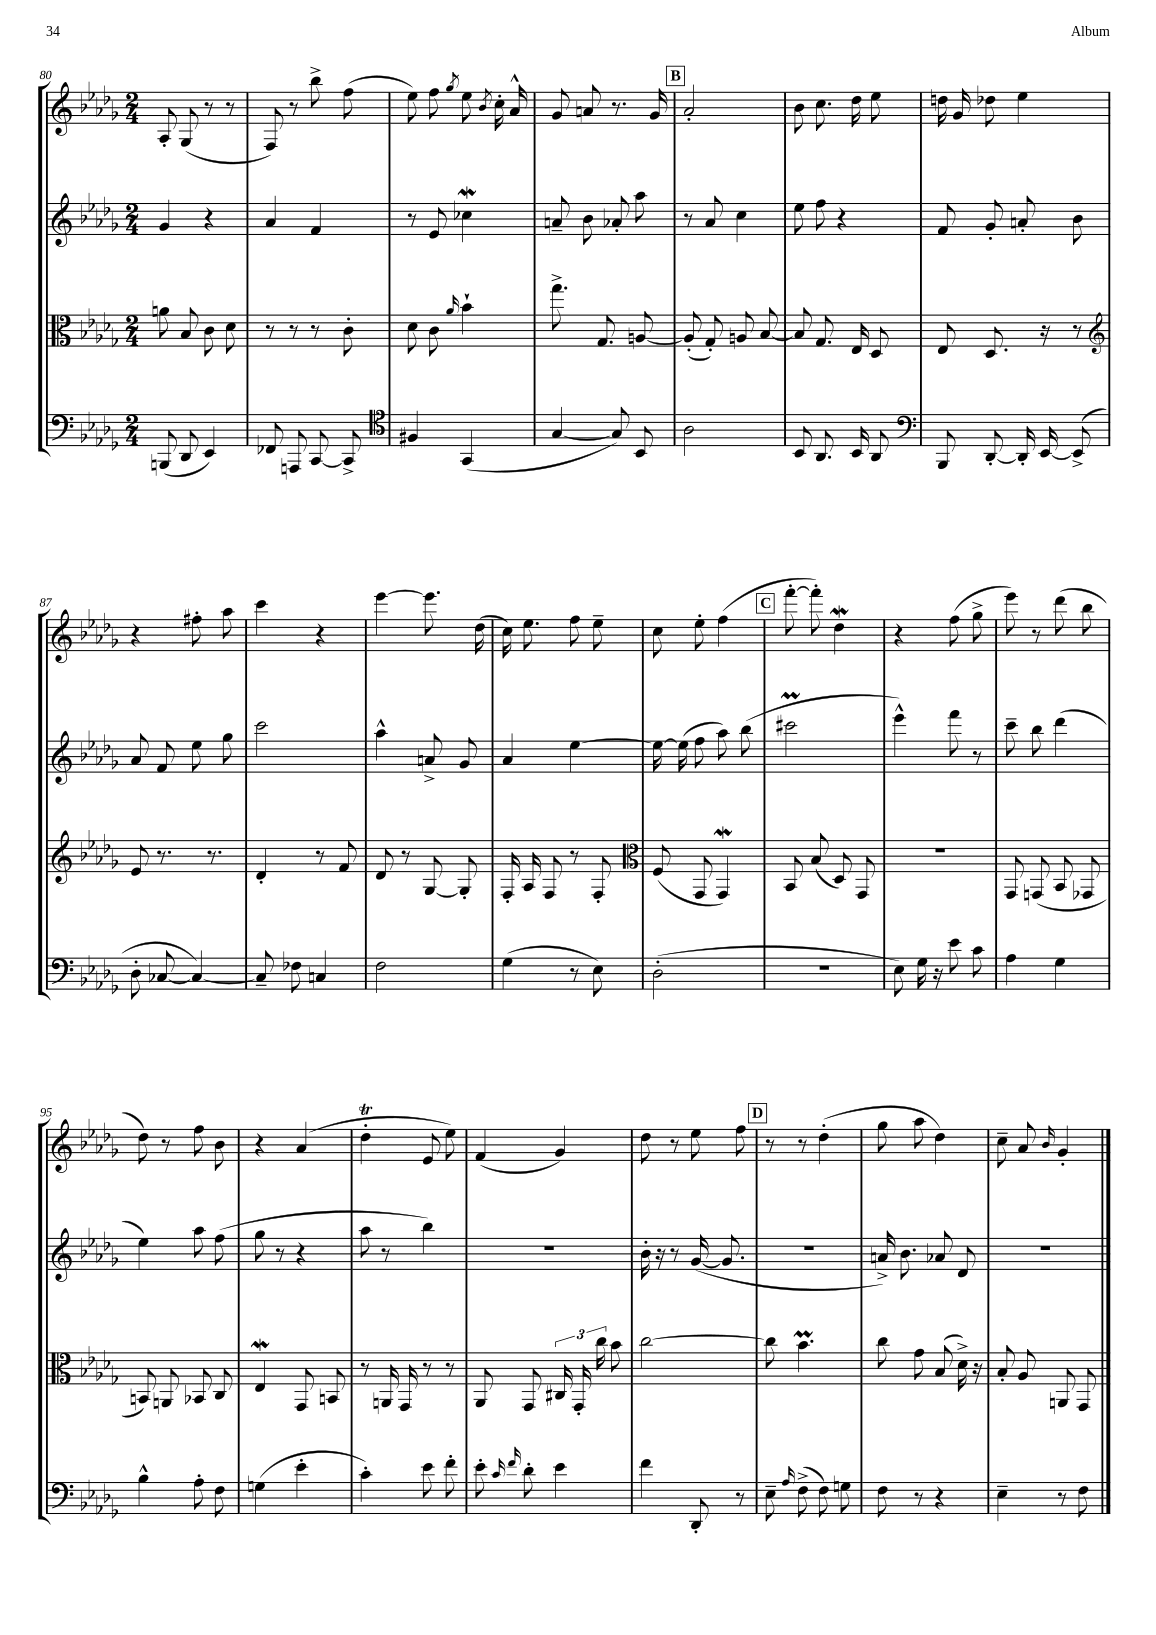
<<
\new StaffGroup <<
\new Staff = "s0" {
    \clef treble \key des \major \numericTimeSignature \time 2/4
    \autoBeamOff aes8-. ges8( r8 r8 |
    f8) r8 bes''8-> f''8( |
    ees''8) f''8 \acciaccatura { ges''8 } ees''8 \acciaccatura { bes'8 } c''16-. aes'16-^ |
    ges'8 a'8 r8. ges'16 |
    \mark \markup { \box "B" } aes'2-. |
    bes'8 c''8. des''16 ees''8 |
    d''16 ges'16 des''8 ees''4 |
    r4 fis''8-. aes''8 |
    c'''4 r4 |
    ees'''4~ ees'''8. des''16( |
    c''16) ees''8. f''8 ees''8-- |
    c''8 ees''8-. f''4( |
    \mark \markup { \box "C" } f'''8~-. f'''8-.) des''4\mordent |
    r4 f''8( ges''8-> |
    ees'''8) r8 des'''8( bes''8 |
    des''8) r8 f''8 bes'8 |
    r4 aes'4( |
    des''4-.\trill ees'8 ees''8) |
    f'4( ges'4) |
    des''8 r8 ees''8 f''8 |
    \mark \markup { \box "D" } r8 r8 des''4-.( |
    ges''8 aes''8 des''4) |
    c''8-- aes'8 \grace { bes'16 } ges'4-. \bar "|." |
}
\new Staff = "s1" {
    \clef treble \key des \major \numericTimeSignature \time 2/4
    \autoBeamOff ges'4 r4 |
    aes'4 f'4 |
    r8 ees'8 ces''4\mordent |
    a'8-- bes'8 aes'8-. aes''8 |
    \mark \markup { \box "B" } r8 aes'8 c''4 |
    ees''8 f''8 r4 |
    f'8 ges'8-. a'8-. bes'8 |
    aes'8 f'8 ees''8 ges''8 |
    c'''2 |
    aes''4-^ a'8-> ges'8 |
    aes'4 ees''4~ |
    ees''16~ ees''16( f''8 aes''8) bes''8( |
    \mark \markup { \box "C" } cis'''2\prall |
    ees'''4-^) f'''8 r8 |
    c'''8-- bes''8 des'''4( |
    ees''4) aes''8 f''8( |
    ges''8 r8 r4 |
    aes''8 r8 bes''4) |
    R2 |
    bes'16-. r16 r8 ges'16~( ges'8. |
    \mark \markup { \box "D" } r2 |
    a'16->) bes'8. aes'8 des'8 |
    r2 \bar "|." |
}
\new Staff = "s2" {
    \clef alto \key des \major \numericTimeSignature \time 2/4
    \autoBeamOff a'8 bes8 c'8 des'8 |
    r8 r8 r8 c'8-. |
    des'8 c'8 \grace { aes'16 } bes'4-! |
    ges''8.-> ges8. a8~ |
    \mark \markup { \box "B" } a8-.( ges8-.) a8 bes8~ |
    bes8 ges8. ees16 des8 |
    ees8 des8. r16 r8 |
    \clef treble ees'8 r8. r8. |
    des'4-. r8 f'8 |
    des'8 r8 ges8~ ges8-. |
    f16-. aes16 f8 r8 f8-. |
    \clef alto f8( ges,8 ges,4\mordent) |
    \mark \markup { \box "C" } bes,8 bes8( des8) ges,8 |
    r2 |
    ges,8 g,8( bes,8 ges,8 |
    b,8) a,8 bes,8 c8 |
    ees4\mordent ges,8 b,8 |
    r8 a,16 ges,16 r8 r8 |
    aes,8 ges,8 \tuplet 3/2 { cis16 ges,16-. c''16 } bes'8 |
    c''2~ |
    \mark \markup { \box "D" } c''8 bes'4.\prall |
    c''8 ges'8 bes8( des'16->) r16 |
    bes8-. aes8 a,8 ges,8 \bar "|." |
}
\new Staff = "s3" {
    \clef bass \key des \major \numericTimeSignature \time 2/4
    \autoBeamOff b,,8( des,8 ees,4) |
    fes,8 a,,8 c,8~ c,8-> |
    \clef tenor fis4 ges,4( |
    ges4~ ges8) bes,8 |
    \mark \markup { \box "B" } aes2 |
    bes,8 aes,8. bes,16 aes,8 |
    \clef bass bes,,8 des,8~-. des,16-. ees,16~ ees,8->( |
    des8-. ces8~ ces4~) |
    ces8-- fes8 c4 |
    f2 |
    ges4( r8 ees8) |
    des2-.( |
    \mark \markup { \box "C" } R2 |
    ees8) ges16 r16 ees'8 c'8 |
    aes4 ges4 |
    bes4-^ aes8-. f8 |
    g4( ees'4-. |
    c'4-.) ees'8 f'8-. |
    ees'8-. \grace { c'16 f'16 } des'8-. ees'4 |
    f'4 des,8-. r8 |
    \mark \markup { \box "D" } ees8-- \grace { aes16 } f8->( f8) g8 |
    f8 r8 r4 |
    ees4-- r8 f8 \bar "|." |
}
>>
>>
\layout { \context { \Score currentBarNumber = #80 } }
